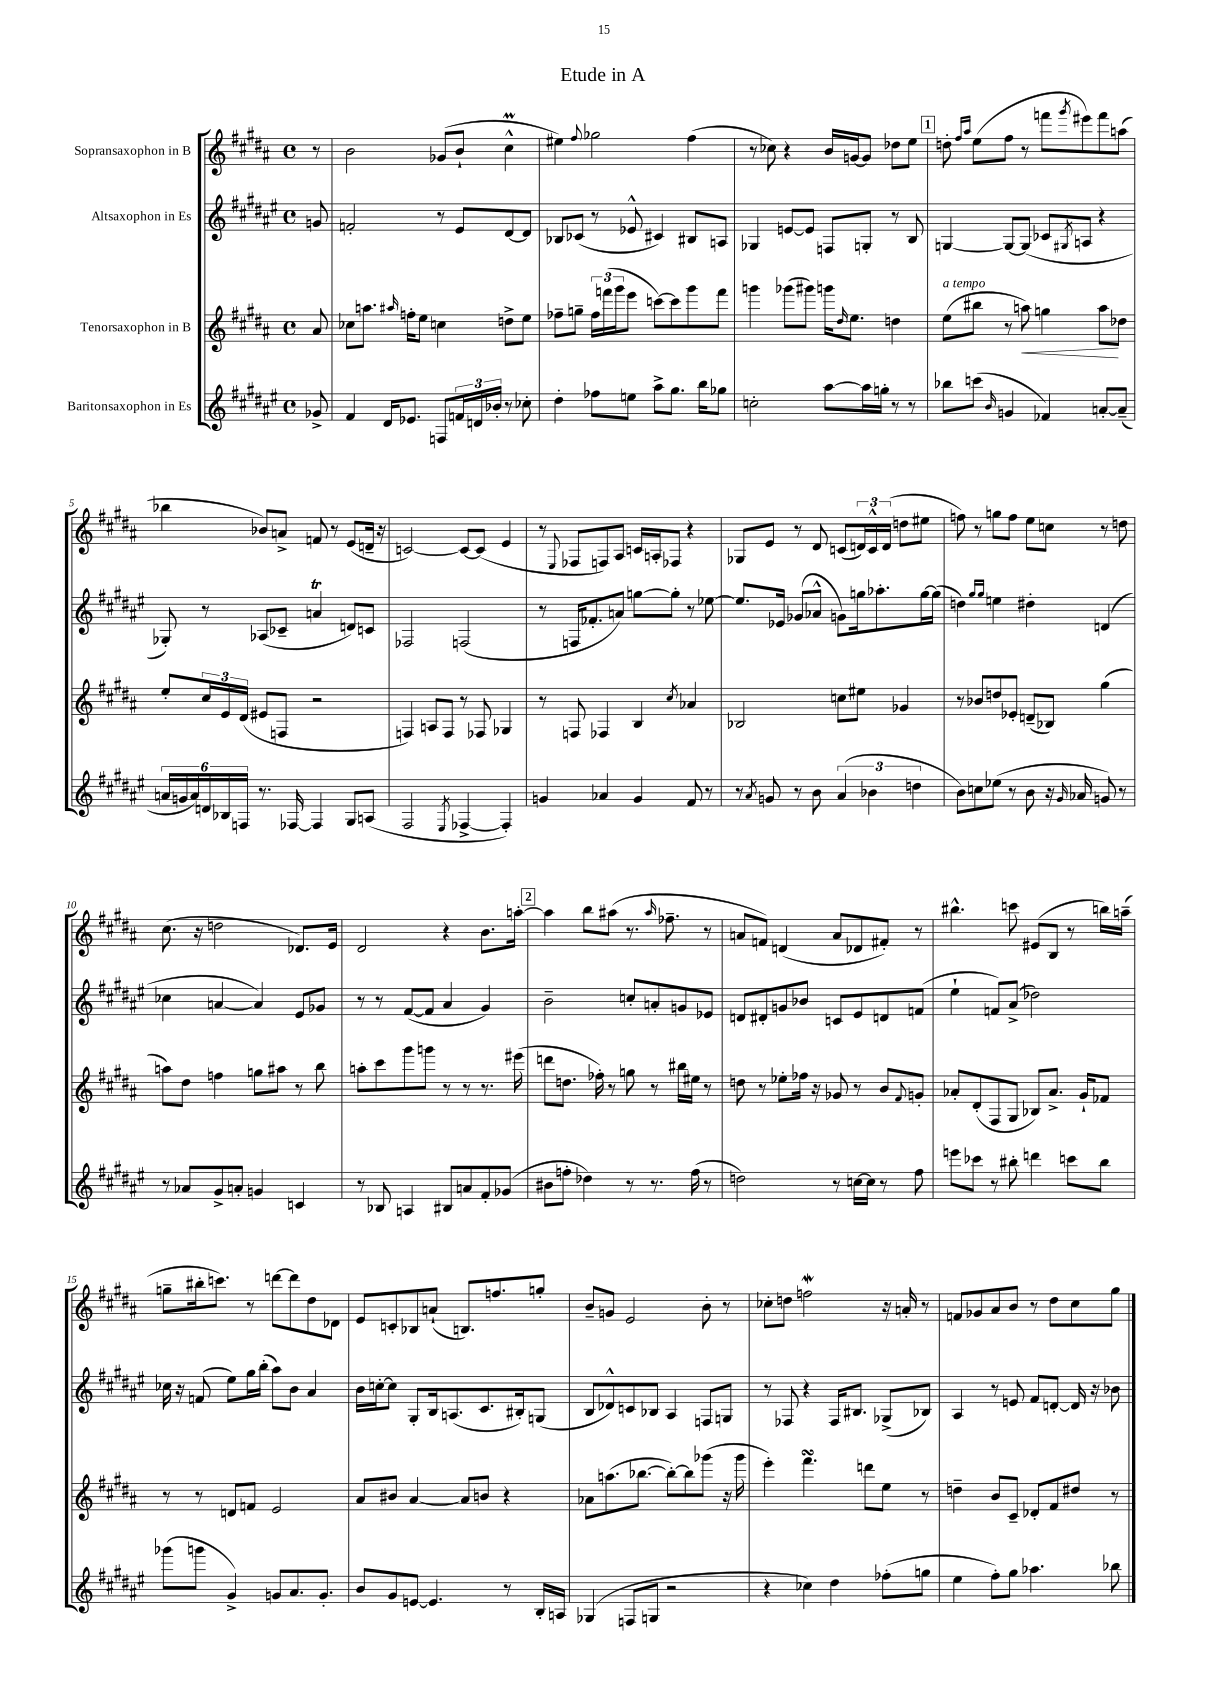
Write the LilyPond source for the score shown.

\header { title = "Etude in A" }
<<
\new StaffGroup <<
\new Staff = "s0" \with { instrumentName = "Sopransaxophon in B" } {
    \clef treble \key b \major \defaultTimeSignature \time 4/4 \partial 8
    r8 |
    b'2 ges'8( b'8-! cis''4-^\prall |
    eis''4) \appoggiatura { fis''8 } ges''2 fis''4( |
    r8 ces''8) r4 b'16 g'16~ g'8 des''8 e''8 |
    \mark \markup { \box "1" } d''8-. \grace { fis''16 ais''16 } e''8( fis''8 r8 f'''8 \acciaccatura { gis'''8 } eis'''8) f'''8 a''8( |
    bes''4 bes'8) a'8-> f'8 r8 e'8( d'16-- r16 |
    c'2~) c'8~ c'8( e'4 |
    r8 \appoggiatura { e8 } fes8 f8) ais8 c'16 a16-. fes8 r4 |
    ges8 e'8 r8 dis'8 c'8( \tuplet 3/2 { d'16) c'16-^ d'16( } d''8 eis''8 |
    f''8) r8 g''8 f''8 e''8 c''8 r8 d''8 |
    cis''8.( r16 d''2 des'8.) e'16 |
    dis'2 r4 b'8. a''16~-. |
    \mark \markup { \box "2" } a''4 b''8 ais''8( r8. \grace { ais''16 } fes''8.-- r8 |
    a'8 f'8) d'4( a'8 des'8 fis'8-.) r8 |
    bis''4.-^ c'''8 eis'8( b8 r8 b''16) a''16--( |
    g''8-- bis''16-. c'''8.) r8 d'''8~ d'''8 dis''8 des'8 |
    e'8 c'8-. bes8 a'8-!( b8.) f''8. g''8-. |
    b'8-- g'8 e'2 b'8-. r8 |
    ces''8-. d''8 f''2\mordent r16 a'16-. r8 |
    f'8 ges'8 ais'8 b'8 r8 dis''8 cis''8 gis''8 \bar "|." |
}
\new Staff = "s1" \with { instrumentName = "Altsaxophon in Es" } {
    \clef treble \key fis \major \defaultTimeSignature \time 4/4 \partial 8
    g'8 |
    f'2-. r8 eis'8 dis'8~ dis'8 |
    bes8 ces'8( r8 ees'8-^ cis'4) bis8 a8 |
    ges4 e'8~ e'8 f8 g8-. r8 b8 |
    \mark \markup { \box "1" } g4~ g8~ g8( ces'8 \acciaccatura { gis8 } a8 r4 |
    ges8-.) r8 aes8( ces'8-- a'4\trill d'8) c'8 |
    fes2 f2( |
    r8 f16 fes'8.-. a'8) g''8~ g''8-. r8 ees''8~ |
    ees''8. ees'16 ges'8( aes'8-^ g'8) g''16 aes''8.-. g''16~ g''16( |
    d''4) \grace { gis''16 gis''16 } e''4 dis''4-. d'4( |
    ces''4 a'4~ a'4) eis'8 ges'8 |
    r8 r8 fis'8~( fis'8 ais'4 gis'4) |
    \mark \markup { \box "2" } b'2-- c''8-. a'8-. g'8 ees'8 |
    d'8 dis'8-. g'8 bes'8 c'8 eis'8 d'8 f'8( |
    eis''4-! f'8) ais'8->( des''2) |
    ces''16 r16 f'8( eis''8) gis''16 b''16-.( ais''8) b'8 ais'4 |
    b'16 c''16~-. c''8 gis8-. b16 a8.( cis'8. bis16-.) g8( |
    b8 des'8-^) c'8 bes8 ais4 f8 g8 |
    r8 fes8 r4 fes16 bis8. ges8->( bes8) |
    ais4 r8 e'8 fis'8 d'8~-. d'16 r16 bes'8 \bar "|." |
}
\new Staff = "s2" \with { instrumentName = "Tenorsaxophon in B" } {
    \clef treble \key b \major \defaultTimeSignature \time 4/4 \partial 8
    ais'8 |
    ces''8 a''8. \grace { ais''16 } f''16-. e''8 c''4 d''8-> e''8 |
    fes''8-- g''8-- \tuplet 3/2 { fes''16 f'''16( gis'''16 } e'''8 c'''8~) c'''8 gis'''8 f'''8 |
    g'''4 ges'''8( gis'''8) g'''16 \grace { dis''16 } e''8. d''4 |
    \mark \markup { \box "1" } e''8^\markup { \italic "a tempo" }( bis''8 r8 a''8\<) g''4 a''8\! des''8 |
    e''8-. \tuplet 3/2 { cis''16 e'16 dis'16( } eis'8 f8 r2 |
    f4) a8 f8 r8 fes8 ges4 |
    r8 f8 fes4 b4 \acciaccatura { cis''8 } aes'4 |
    bes2 c''8 eis''8 ges'4 |
    r8 bes'8 d''8 ees'8-. d'8--( bes8) gis''4( |
    a''8) dis''8 f''4 g''8 ais''8 r8 b''8 |
    a''8-. cis'''8 gis'''8 g'''8 r8 r8 r8. eis'''16( |
    \mark \markup { \box "2" } d'''8 d''8. fes''16-.) r8 g''8 r8 bis''16 eis''16 r8 |
    d''8 r8 ees''8-. fes''16 r16 ges'8 r8 b'8 \appoggiatura { fis'8 } g'8-. |
    aes'8-. dis'8-.( fis8 gis8 bes8) aes'8.-> gis'16-! fes'8 |
    r8 r8 d'8 f'8 e'2 |
    ais'8 bis'8 ais'4~ ais'8 b'8 r4 |
    aes'8 a''8.( bes''8.~ bes''8~-.) bes''8 ges'''8( r16 ges'''16 |
    e'''4-.) fis'''4.\turn d'''8 e''8 r8 |
    d''4-- b'8 cis'8-- des'8-. fis'8 dis''8 r8 \bar "|." |
}
\new Staff = "s3" \with { instrumentName = "Baritonsaxophon in Es" } {
    \clef treble \key fis \major \defaultTimeSignature \time 4/4 \partial 8
    ges'8-> |
    fis'4 dis'16 ees'8. f8 \tuplet 3/2 { f'16 d'16 bes'16-. } r8 ces''8-. |
    dis''4-. fes''8 e''8 ais''8-> gis''8. b''16 ges''8 |
    c''2-. ais''8~ ais''16 g''16-. r8 r8 |
    \mark \markup { \box "1" } bes''8 c'''8( \grace { b'16 } g'4 fes'4) a'8~-. a'8--( |
    \tuplet 6/4 { a'16 g'16 a'16) d'16 bes16 f16 } r8. fes16~ fes4 gis8 a8( |
    fis2 \acciaccatura { eis8 } fes4~-> fes4-.) |
    g'4 aes'4 g'4 fis'8 r8 |
    r8 \acciaccatura { ais'8 } g'8 r8 b'8 \tuplet 3/2 { ais'4( bes'4 d''4 } |
    b'8) c''8 ees''8( r8 b'8 r16 \grace { gis'16 } aes'16 g'8) r8 |
    r8 aes'8 gis'8-> a'8-. g'4 c'4 |
    r8 bes8 a4 bis8 a'8 fis'8-. ges'8( |
    \mark \markup { \box "2" } bis'8 f''8-. des''4) r8 r8. f''16( r8 |
    d''2) r8 c''16~ c''16 r8 fis''8 |
    e'''8 ces'''8 r8 bis''8-. d'''4 c'''8 bis''8 |
    ges'''8( g'''8 gis'4->) g'8 ais'8. g'8.-. |
    b'8 gis'8 e'8~ e'4. r8 b16-. a16 |
    ges4( f8 g8 r2 |
    r4 ces''4) dis''4 fes''8-.( g''8 |
    eis''4 fis''8-.) gis''8 aes''4. bes''8 \bar "|." |
}
>>
>>
